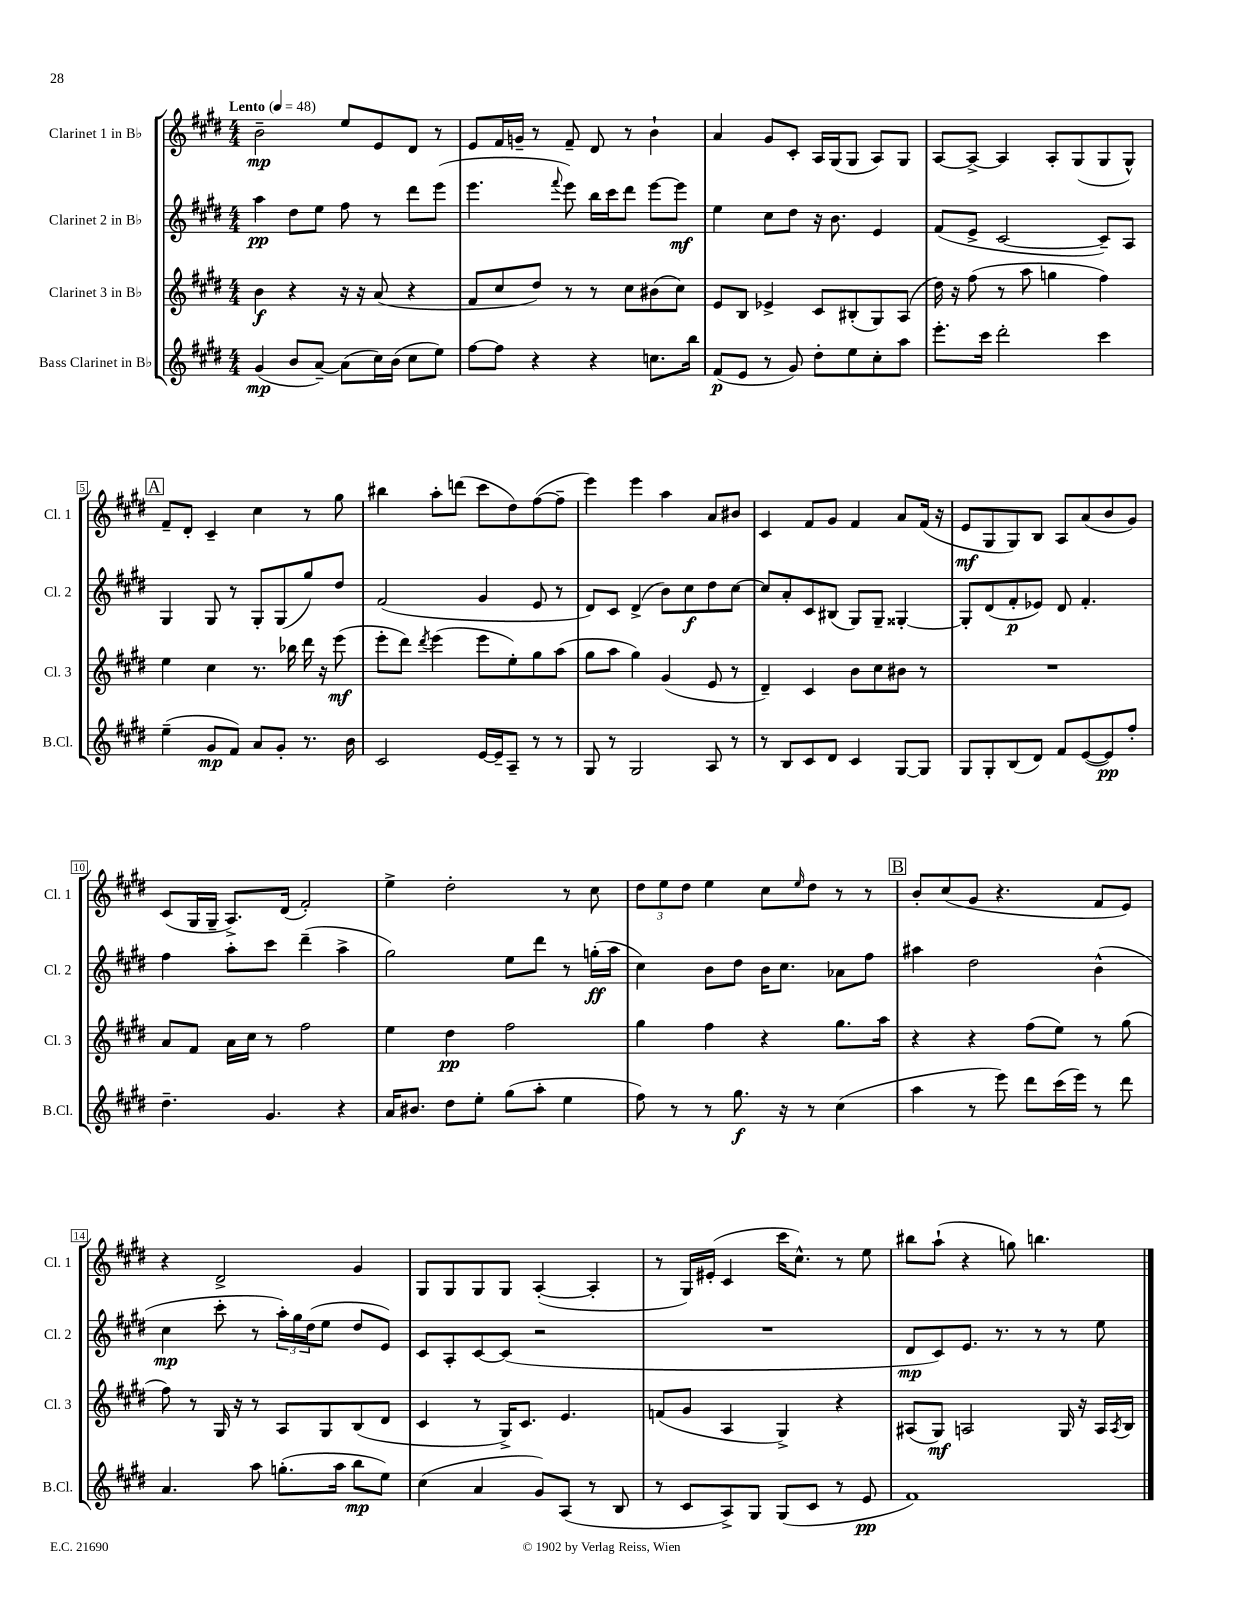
<<
\new StaffGroup <<
\new Staff = "s0" \with { instrumentName = "Clarinet 1 in Bb" shortInstrumentName = "Cl. 1" } {
    \clef treble \key e \major \numericTimeSignature \time 4/4 \tempo "Lento" 4 = 48
    b'2--\mp e''8 e'8 dis'8 r8 |
    e'8 fis'16 g'16-- r8 fis'8-- dis'8 r8 b'4-! |
    a'4 gis'8 cis'8-. a16 gis16( gis8 a8) gis8 |
    a8~ a8~-> a4 a8-. gis8( gis8 gis8-^) |
    \mark \markup { \box "A" } fis'8-- dis'8-. cis'4-- cis''4 r8 gis''8 |
    bis''4 a''8-. d'''8( cis'''8 dis''8) fis''8~( fis''8-- |
    e'''4) e'''4 a''4 a'8 bis'8 |
    cis'4 fis'8 gis'8 fis'4 a'8 fis'16( r16 |
    e'8\mf gis8 gis8) b8 a8 a'8( b'8 gis'8) |
    cis'8( gis16 gis16-- a8.->) dis'16( fis'2-.) |
    e''4-> dis''2-. r8 cis''8 |
    \tuplet 3/2 { dis''8 e''8 dis''8 } e''4 cis''8 \grace { e''16 } dis''8 r8 r8 |
    \mark \markup { \box "B" } b'8-. cis''8( gis'8 r4. fis'8 e'8) |
    r4 dis'2-> gis'4 |
    gis8 gis8 gis8 gis8 a4~-.( a4-. |
    r8 gis16) eis'16-.( cis'4 cis'''16 cis''8.-^) r8 e''8 |
    bis''8 a''8-!( r4 g''8) b''4. \bar "|." |
}
\new Staff = "s1" \with { instrumentName = "Clarinet 2 in Bb" shortInstrumentName = "Cl. 2" } {
    \clef treble \key e \major \numericTimeSignature \time 4/4
    a''4\pp dis''8 e''8 fis''8 r8 dis'''8 e'''8( |
    e'''4. \appoggiatura { fis'''8 } e'''8) b''16 cis'''16 dis'''8 e'''8~ e'''8\mf |
    e''4 cis''8 dis''8 r16 b'8. e'4 |
    fis'8( e'8-> cis'2~ cis'8--) a8 |
    \mark \markup { \box "A" } gis4 gis8 r8 gis8-. gis8( gis''8) dis''8 |
    fis'2( gis'4 e'8 r8 |
    dis'8) cis'8 dis'4->( b'8) cis''8\f dis''8 cis''8~ |
    cis''8 a'8-. cis'8 bis8( gis8) gis8-- gisis4~-. |
    gisis8-. dis'8( fis'8-.\p ees'8) dis'8 fis'4.-. |
    fis''4 a''8-. cis'''8 dis'''4--( a''4-> |
    gis''2) e''8 dis'''8 r8 g''16-.\ff( a''16 |
    cis''4) b'8 dis''8 b'16 cis''8. aes'8 fis''8 |
    \mark \markup { \box "B" } ais''4 dis''2 b'4-^( |
    cis''4\mp cis'''8-. r8 \tuplet 3/2 { a''16-.) gis''16 dis''16( } e''8 dis''8 e'8) |
    cis'8 a8-. cis'8~ cis'8( r2 |
    R1 |
    dis'8\mp cis'8) e'8. r8. r8 r8 e''8 \bar "|." |
}
\new Staff = "s2" \with { instrumentName = "Clarinet 3 in Bb" shortInstrumentName = "Cl. 3" } {
    \clef treble \key e \major \numericTimeSignature \time 4/4
    b'4\f r4 r16 r16 a'8( r4 |
    fis'8 cis''8 dis''8) r8 r8 cis''8 bis'8( cis''8) |
    e'8 b8 ees'4-> cis'8 bis8-.( gis8) a8( |
    dis''16) r16 fis''8( r8 a''8 g''4 fis''4) |
    \mark \markup { \box "A" } e''4 cis''4 r8. bes''16 dis'''16 r16 e'''8\mf( |
    e'''8-. dis'''8) \acciaccatura { dis'''8 } e'''4( e'''8 e''8-.) gis''8 a''8( |
    gis''8 a''8 gis''4) gis'4( e'8 r8 |
    dis'4--) cis'4 b'8 cis''8 bis'8 r8 |
    R1 |
    a'8 fis'8 a'16 cis''16 r8 fis''2 |
    e''4 dis''4\pp fis''2 |
    gis''4 fis''4 r4 gis''8. a''16 |
    \mark \markup { \box "B" } r4 r4 fis''8( e''8) r8 gis''8( |
    fis''8) r8 gis16 r16 r8 a8 gis8 b8( dis'8 |
    cis'4 r8 gis16->) cis'8. e'4. |
    f'8( gis'8 a4 gis4->) r4 |
    ais8( gis8\mf) a2 gis16 r16 a16 \acciaccatura { a8 } b16 \bar "|." |
}
\new Staff = "s3" \with { instrumentName = "Bass Clarinet in Bb" shortInstrumentName = "B.Cl." } {
    \clef treble \key e \major \numericTimeSignature \time 4/4
    gis'4\mp( b'8 a'8~--) a'8( cis''16) b'16( cis''8 e''8) |
    fis''8~ fis''8 r4 r4 c''8. b''16 |
    fis'8\p( e'8 r8 gis'8) dis''8-. e''8 cis''8-. a''8 |
    e'''8.-. cis'''16 dis'''2-. cis'''4 |
    \mark \markup { \box "A" } e''4--( gis'8\mp fis'8) a'8 gis'8-. r8. b'16 |
    cis'2 e'16~ e'16-- a8-- r8 r8 |
    gis8 r8 gis2 a8 r8 |
    r8 b8 cis'8 dis'8 cis'4 gis8~ gis8 |
    gis8 gis8-. b8( dis'8) fis'8 e'8~( e'8\pp) fis''8-. |
    dis''4.-- gis'4. r4 |
    a'16 bis'8. dis''8 e''8-. gis''8( a''8-. e''4 |
    fis''8) r8 r8 gis''8.\f r16 r8 cis''4( |
    \mark \markup { \box "B" } a''4 r8 e'''8) dis'''8 cis'''16( e'''16) r8 dis'''8 |
    a'4. a''8 g''8.-.( a''16 b''8\mp e''8) |
    cis''4( a'4 gis'8) a8( r8 b8 |
    r8 cis'8 a8->) gis8 gis8( cis'8 r8 e'8\pp |
    fis'1) \bar "|." |
}
>>
>>
\layout { \context { \Score \override BarNumber.stencil = #(make-stencil-boxer 0.1 0.3 ly:text-interface::print) } }
